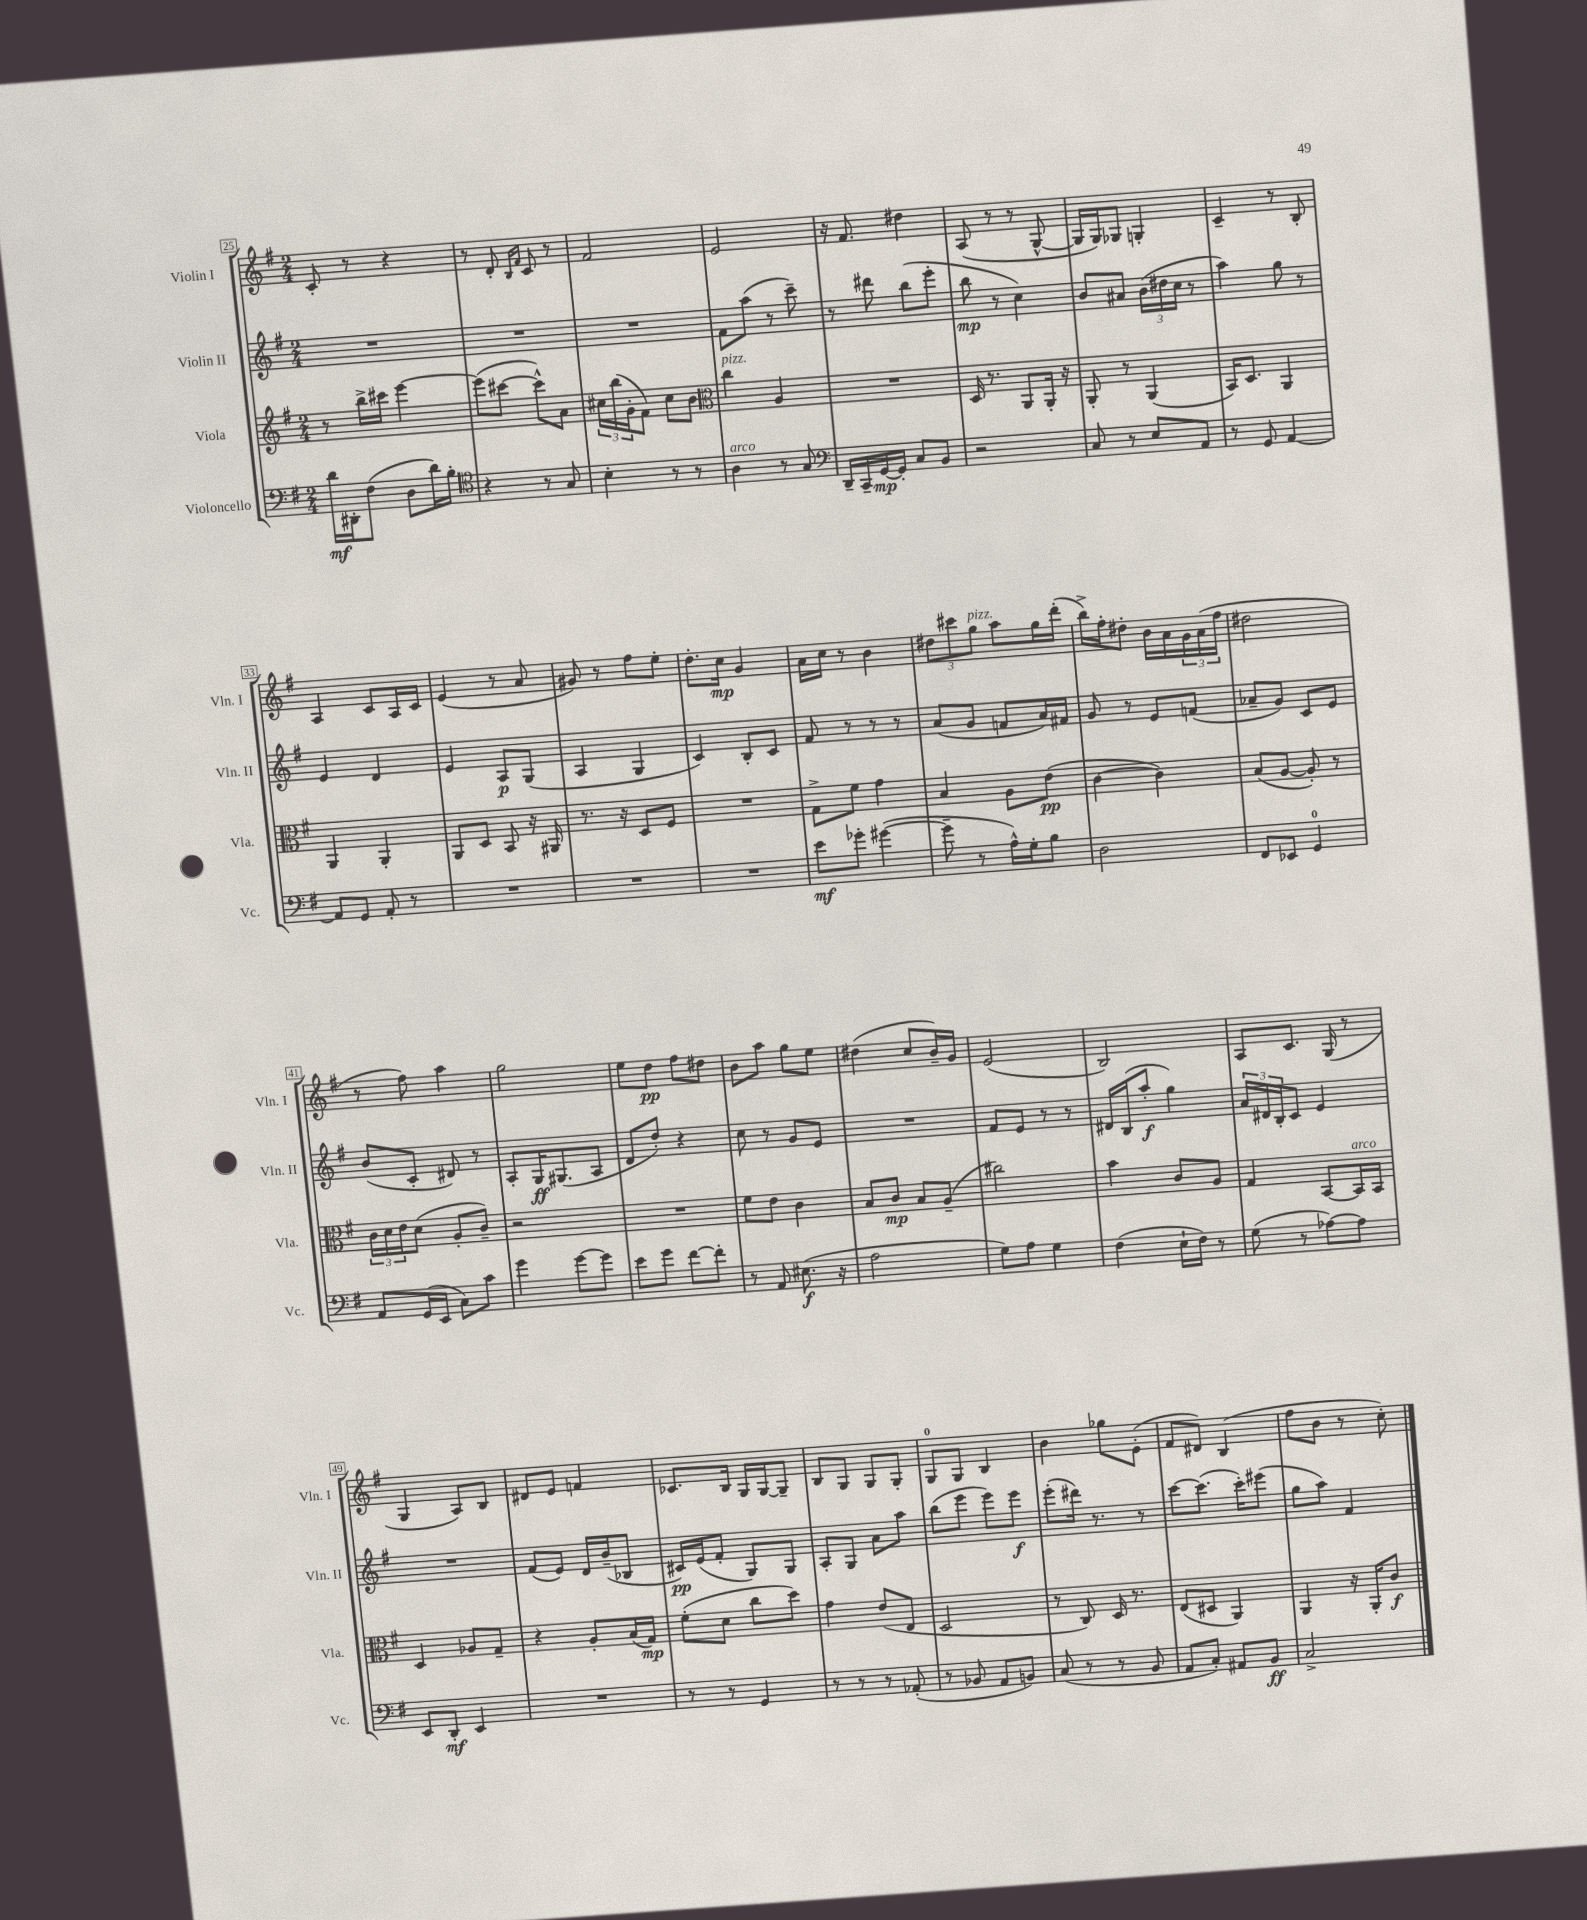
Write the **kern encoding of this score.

**kern	**dynam	**kern	**dynam	**kern	**dynam	**kern	**dynam
*part4	*part4	*part3	*part3	*part2	*part2	*part1	*part1
*staff4	*staff4	*staff3	*staff3	*staff2	*staff2	*staff1	*staff1
*I"Violoncello	*	*I"Viola	*	*I"Violin II	*	*I"Violin I	*
*I'Vc.	*	*I'Vla.	*	*I'Vln. II	*	*I'Vln. I	*
*clefF4	*	*clefG2	*	*clefG2	*	*clefG2	*
*k[f#]	*	*k[f#]	*	*k[f#]	*	*k[f#]	*
*M2/4	*	*M2/4	*	*M2/4	*	*M2/4	*
=25	=25	=25	=25	=25	=25	=25	=25
16d\LL	mf	8r	.	2r	.	8c'/	.
16DD#X'\J	.	.	.	.	.	.	.
(8F#\J	.	16bb^\LL	.	.	.	8r	.
.	.	16ccc#X\JJ	.	.	.	.	.
8D\L	.	[4eee\	.	.	.	4r	.
16d\L)	.	.	.	.	.	.	.
16B'\JJ	.	.	.	.	.	.	.
=26	=26	=26	=26	=26	=26	=26	=26
*clefC4	*	*	*	*	*	*	*
4r	.	(8eee\L]	.	2r	.	8r	.
.	.	[8ccc#X\J	.	.	.	8d'/	.
.	.	.	.	.	.	16qqB/LL	.
.	.	.	.	.	.	16qqf#/JJ	.
8r	.	8ccc#^^\L])	.	.	.	8c/	.
8G/	.	8a\J	.	.	.	8r	.
=27	=27	=27	=27	=27	=27	=27	=27
4B'\	.	24cc#X\LL	.	2r	.	2f#/	.
.	.	(24bb\	.	.	.	.	.
.	.	24g'\J	.	.	.	.	.
.	.	8f#\J)	.	.	.	.	.
8r	.	8cc#\L	.	.	.	.	.
8r	.	8b\J	.	.	.	.	.
=28	=28	=28	=28	=28	=28	=28	=28
*	*	*clefC3	*	*	*	*	*
!	!	!LO:TX:a:i:t=pizz.	!	!	!	!	!
!LO:TX:a:i:t=arco	!	!	!	!	!	!	!
4A\	.	4cc\	.	8f#\L	.	2e/	.
.	.	.	.	(8aa\J	.	.	.
8r	.	4A/	.	8r	.	.	.
8G/	.	.	.	8ccc~\)	.	.	.
=29	=29	=29	=29	=29	=29	=29	=29
*clefF4	*	*	*	*	*	*	*
16DD~/LL	.	2r	.	8r	.	16r	.
16CC~/	.	.	.	.	.	8.f#/	.
[16GG/	mp	.	.	8ddd#X\	.	.	.
16GG'/JJ]	.	.	.	.	.	.	.
8C/L	.	.	.	(8bb\L	.	4dd#X\	.
8BB/J	.	.	.	8eee'\J	.	.	.
=30	=30	=30	=30	=30	=30	=30	=30
2r	.	16D/	.	8bb\	mp	(8A/	.
.	.	8.r	.	.	.	.	.
.	.	.	.	8r	.	8r	.
.	.	8AA/L	.	4cc\)	.	8r	.
.	.	16AA'/Jk	.	.	.	[8G^^/	.
.	.	16r	.	.	.	.	.
=31	=31	=31	=31	=31	=31	=31	=31
8C/	.	8AA'/	.	8b/L	.	16G/LL]	.
.	.	.	.	.	.	16G/J)	.
8r	.	8r	.	8a#X/J	.	8G-X/J	.
8E/L	.	(4AA/	.	(24b\LL	.	4Gn'/	.
.	.	.	.	24dd#X\	.	.	.
.	.	.	.	24cc\JJ	.	.	.
8AA/J	.	.	.	8r	.	.	.
=32	=32	=32	=32	=32	=32	=32	=32
8r	.	16BB/KL)	.	4aa\)	.	4c~/	.
.	.	8.D/J	.	.	.	.	.
8GG/	.	.	.	.	.	.	.
[4AA/	.	4AA/	.	8gg\	.	8r	.
.	.	.	.	8r	.	8B'/	.
!!LO:LB:g=z
=33	=33	=33	=33	=33	=33	=33	=33
8AA/L]	.	4AA/	.	4e/	.	4A/	.
8GG/J	.	.	.	.	.	.	.
8AA'/	.	4AA'/	.	4d/	.	8c/L	.
8r	.	.	.	.	.	16A/L	.
.	.	.	.	.	.	16c/JJ	.
=34	=34	=34	=34	=34	=34	=34	=34
2r	.	8AA/L	.	4e/	.	(4e/	.
.	.	8D/J	.	.	.	.	.
.	.	8BB/	.	8A/L	p	8r	.
.	.	16r	.	(8G/J	.	8a/	.
.	.	16AA#X/	.	.	.	.	.
=35	=35	=35	=35	=35	=35	=35	=35
2r	.	8.r	.	4A/	.	8g#X/)	.
.	.	.	.	.	.	8r	.
.	.	16r	.	.	.	.	.
.	.	8D/L	.	4G/	.	8ff#\L	.
.	.	8F#/J	.	.	.	8ee'\J	.
=36	=36	=36	=36	=36	=36	=36	=36
2r	.	2r	.	4c/)	.	8.dd'\L	.
.	.	.	.	.	.	16cc\Jk	mp
.	.	.	.	8B'/L	.	4g/	.
.	.	.	.	8c/J	.	.	.
=37	=37	=37	=37	=37	=37	=37	=37
8e\L	mf	8G^\L	.	8f#/	.	16a\LL	.
.	.	.	.	.	.	16cc\JJ	.
8g-X'\J	.	8f#\J	.	8r	.	8r	.
([4g#X\	.	4g\	.	8r	.	4b\	.
.	.	.	.	8r	.	.	.
=38	=38	=38	=38	=38	=38	=38	=38
8g#~\]	.	4B/	.	(8a/L	.	12dd#X\L	.
.	.	.	.	.	.	12ccc#X\	.
8r	.	.	.	8g/J	.	.	.
!	!	!	!	!	!	!LO:TX:a:i:t=pizz.	!
.	.	.	.	.	.	12gg\J	.
16A^^\LL)	.	8A\L	.	8fn/L	.	8aa\L	.
16G'\J	.	.	.	.	.	.	.
8B\J	.	(8e\J	pp	16a/L)	.	16gg\L	.
.	.	.	.	16f#X/JJ	.	(16ddd'\JJ	.
=39	=39	=39	=39	=39	=39	=39	=39
2D\	.	[4c\	.	8g/	.	16bb^\LL)	.
.	.	.	.	.	.	16ff#'\J	.
.	.	.	.	8r	.	8dd#X'\J	.
.	.	4c\])	.	8e/L	.	16b\LL	.
.	.	.	.	.	.	16a\	.
.	.	.	.	(8fn/J	.	24g\	.
.	.	.	.	.	.	(24a\	.
.	.	.	.	.	.	24ff#\JJ	.
=40	=40	=40	=40	=40	=40	=40	=40
8FF#/L	.	(8B/L	.	8a-X~/L	.	2dd#X\	.
8EE-X/J	.	[8A/J	.	8g/J)	.	.	.
4GG/	.	8A'/])	.	8c/L	.	.	.
.	.	8r	.	8e/J	.	.	.
!!LO:LB:g=z
=41	=41	=41	=41	=41	=41	=41	=41
8AA/L	.	24c\LL	.	(8b/L	.	8r	.
.	.	24d\	.	.	.	.	.
.	.	24e\J	.	.	.	.	.
(16GG/L	.	(8d\J	.	8c'/J	.	8ff#\)	.
16EE/JJ	.	.	.	.	.	.	.
8C\L)	.	8A'/L	.	8d#X/)	.	4aa\	.
8c\J	.	8c~/J)	.	8r	.	.	.
=42	=42	=42	=42	=42	=42	=42	=42
4g\	.	2r	.	8A'/L	.	2gg\	.
.	.	.	.	16G/K	ff	.	.
.	.	.	.	(8.G#X/	.	.	.
[8g\L	.	.	.	.	.	.	.
8g\J]	.	.	.	8A/J	.	.	.
=43	=43	=43	=43	=43	=43	=43	=43
8e\L	.	2r	.	8d/L	.	8ee\L	.
8g\J	.	.	.	8dd'/J)	.	8dd\J	pp
[8f#\L	.	.	.	4r	.	8ff#\L	.
8f#'\J]	.	.	.	.	.	8dd#X\J	.
=44	=44	=44	=44	=44	=44	=44	=44
8r	.	8f#\L	.	8cc\	.	8b\L	.
8AA/	.	8e\J	.	8r	.	8aa\J	.
(8.E#X\	f	4c\	.	8g/L	.	8gg\L	.
.	.	.	.	8e/J	.	8ee\J	.
16r	.	.	.	.	.	.	.
=45	=45	=45	=45	=45	=45	=45	=45
2A\	.	8B/L	.	2r	.	(4dd#X\	.
.	.	8c/J	mp	.	.	.	.
.	.	8B/L	.	.	.	8cc/L	.
.	.	(8A~/J	.	.	.	16b~/L)	.
.	.	.	.	.	.	16g/JJ	.
=46	=46	=46	=46	=46	=46	=46	=46
8G\L)	.	2cc#X\)	.	8f#/L	.	(2e/	.
8A\J	.	.	.	8e/J	.	.	.
4G\	.	.	.	8r	.	.	.
.	.	.	.	8r	.	.	.
=47	=47	=47	=47	=47	=47	=47	=47
(4F#\	.	4b\	.	16d#X/LL	.	2B/)	.
.	.	.	.	(16B/J	.	.	.
.	.	.	.	8aa'/J	f	.	.
16E`\LL	.	8c/L	.	4gg\)	.	.	.
16F#\JJ)	.	.	.	.	.	.	.
8r	.	8A/J	.	.	.	.	.
=48	=48	=48	=48	=48	=48	=48	=48
(8G\	.	4G/	.	24a/LL	.	8A/L	.
.	.	.	.	24d#X/	.	.	.
.	.	.	.	24B'/J	.	.	.
8r	.	.	.	8c/J	.	8.c/J	.
[8A-X\L)	.	[8BB/L	.	4e/	.	.	.
.	.	.	.	.	.	(16G/	.
!	!	!LO:TX:a:i:t=arco	!	!	!	!	!
8A-\J]	.	16BB/L]	.	.	.	8r	.
.	.	16BB/JJ	.	.	.	.	.
!!LO:LB:g=z
=49	=49	=49	=49	=49	=49	=49	=49
8EE/L	.	4D/	.	2r	.	4G/	.
8DD'/J	mf	.	.	.	.	.	.
4EE/	.	8A-X/L	.	.	.	8A/L)	.
.	.	8G~/J	.	.	.	8B/J	.
=50	=50	=50	=50	=50	=50	=50	=50
2r	.	4r	.	(8f#/L	.	8d#X/L	.
.	.	.	.	8e/J)	.	8e/J	.
.	.	8A'/L	.	16d/LL	.	4fn/	.
.	.	.	.	(16b~/J	.	.	.
.	.	(16B/L	.	8B-X/J	.	.	.
.	.	16G/JJ)	mp	.	.	.	.
=51	=51	=51	=51	=51	=51	=51	=51
8r	.	(8f#'\L	.	16c#X/LL)	pp	8.c-X/L	.
.	.	.	.	(16e/J	.	.	.
8r	.	8d\J	.	8f#'/J	.	.	.
.	.	.	.	.	.	16B/Jk	.
4GG/	.	8cc\L	.	8G/L)	.	16G/LL	.
.	.	.	.	.	.	[16G/J	.
.	.	8dd\J)	.	8G/J	.	8G~/J]	.
=52	=52	=52	=52	=52	=52	=52	=52
8r	.	4g\	.	8A'/L	.	8B/L	.
8r	.	.	.	8G/J	.	8G/J	.
8r	.	(8e/L	.	8a\L	.	8G/L	.
(8AA-X'/	.	8E/J	.	8aa\J	.	8G'/J	.
=53	=53	=53	=53	=53	=53	=53	=53
8r	.	2D/	.	(8bb\L	.	8G/L	.
8BB-X/	.	.	.	8eee\J	.	8G/J	.
8AA/L	.	.	.	8eee\L)	.	4B/	.
8BBn/J)	.	.	.	8eee\J	f	.	.
=54	=54	=54	=54	=54	=54	=54	=54
(8C/	.	8r	.	(8eee'\L	.	4b\	.
8r	.	8C/)	.	16ddd#X\Jk)	.	.	.
.	.	.	.	8.r	.	.	.
8r	.	16D/	.	.	.	8gg-X\L	.
.	.	8.r	.	.	.	.	.
8BB/	.	.	.	8r	.	(8e'\J	.
=55	=55	=55	=55	=55	=55	=55	=55
8AA/L	.	(8E/L	.	[8ccc\L	.	8f#/L	.
8C'/J)	.	8D#X/J	.	(8.ccc\J]	.	8d#X/J)	.
8AA#X/L	.	4AA/)	.	.	.	(4B/	.
.	.	.	.	16ccc'\KL)	.	.	.
8BB/J	ff	.	.	(8eee#X\J	.	.	.
=56	=56	=56	=56	=56	=56	=56	=56
2C^/	.	4AA/	.	8gg\L	.	8ff#\L	.
.	.	.	.	8aa\J)	.	8b\J	.
.	.	16r	.	4f#/	.	8r	.
.	.	16AA'/KL	.	.	.	.	.
.	.	8c/J	f	.	.	8cc'\)	.
==	==	==	==	==	==	==	==
*-	*-	*-	*-	*-	*-	*-	*-
